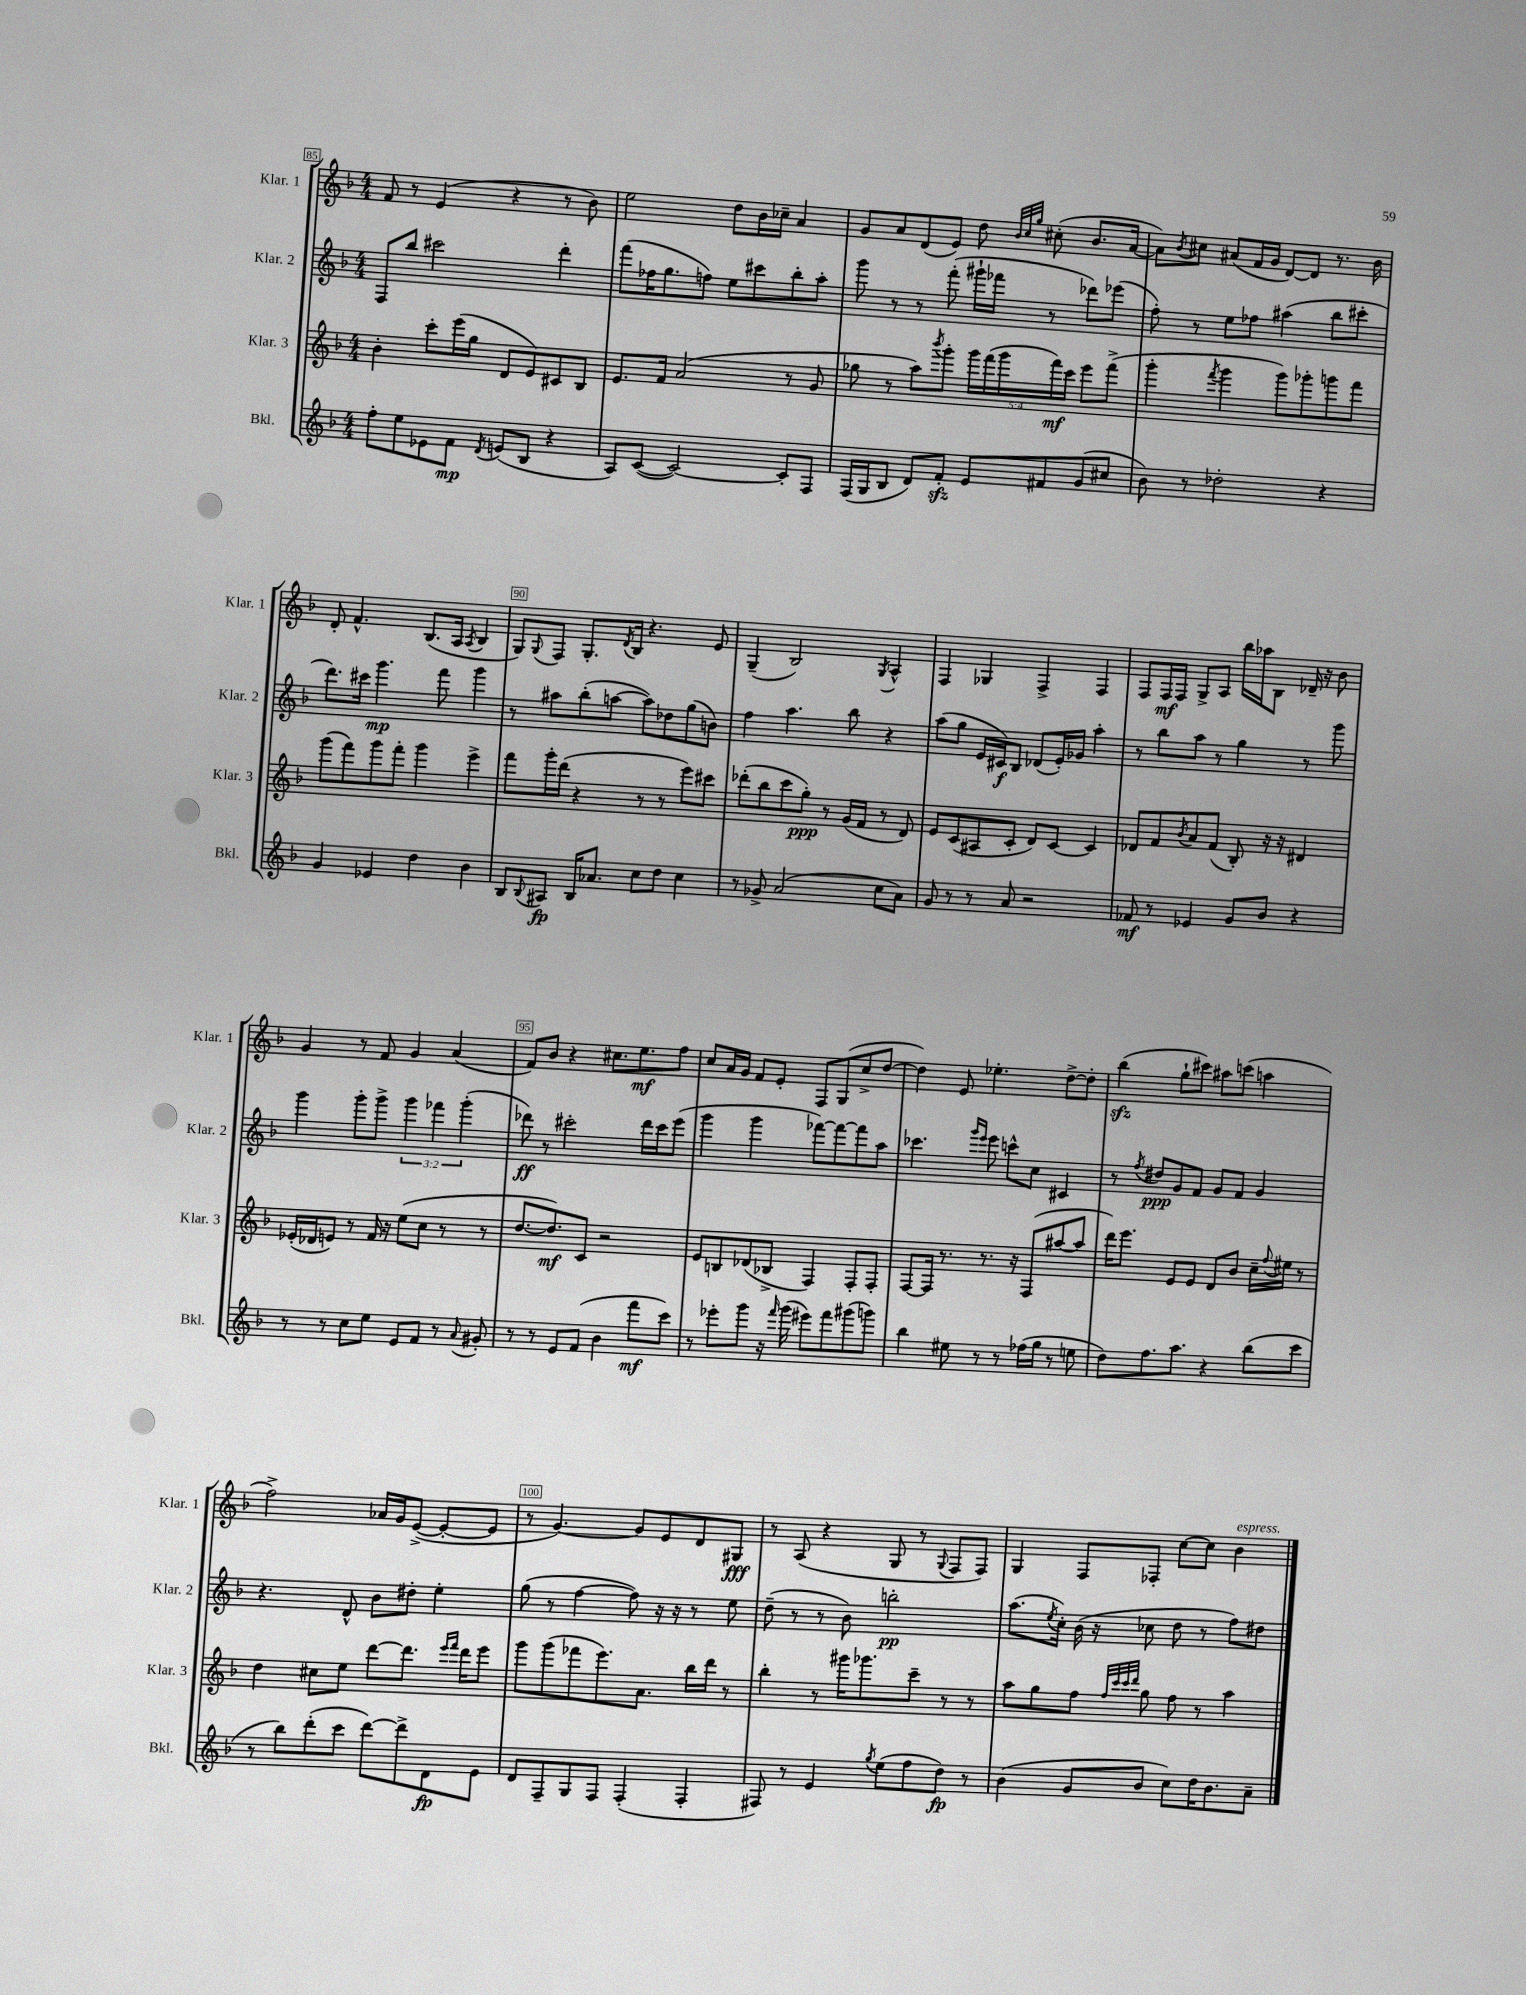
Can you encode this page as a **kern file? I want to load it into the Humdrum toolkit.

**kern	**kern	**kern	**kern
*staff4	*staff3	*staff2	*staff1
*clefG2	*clefG2	*clefG2	*clefG2
*k[b-]	*k[b-]	*k[b-]	*k[b-]
*M4/4	*M4/4	*M4/4	*M4/4
8ff'	4b-'	8F	8f
8ee	.	8bb-	8r
8e-	8ccc'	2ccc#	(4e
8f	(16eee	.	.
.	16gg	.	.
8qd	.	.	.
(8e	8d	.	4r
8B-	8e)	.	.
4r	8c#	4ddd'	8r
.	8B-	.	8b-)
=	=	=	=
8A)	8.e	(8fff	2ee
([8c	.	16ff-	.
.	16f	8.gg	.
2c_)	(2a	.	.
.	.	8ff)	.
.	.	8ee	8dd
.	.	8ccc#	16b-
.	.	.	16cc-~
8c']	8r	8bb-'	4a
8F	8g	8aa'	.
=	=	=	=
(16F	8gg-	8ggg	8g
16G	.	.	.
8B-	8r	8r	8a
8d)	8aa)	8r	(8d
.	8qbbb-	.	.
8f'	8ggg'	(8fff'	8e)
8e	20ggg	16ggg#`	8dd
.	(20fff	.	.
.	.	16fff-	.
.	20ggg	.	.
.	.	.	32qqb-
.	.	.	32qqcc
.	.	.	32qqgg
8f#	.	8r	(8cc#'
.	20fff)	.	.
.	20ccc	.	.
(8g	8eee	8ddd-)	8.b-
8cc#	(8fff^	(8eee-	.
.	.	.	[16a
=	=	=	=
8b-)	4ggg'	8ff')	8a])
.	.	.	8qb-
8r	.	8r	8cc#
.	8qfff	.	.
2dd-'	4ggg	8ee	(8a#
.	.	8ff-	16f
.	.	.	16g
.	8ggg)	(4aa#	[8d)
.	8ggg-'	.	8d]
4r	8ggg	8bb-	8.r
.	8fff	8ccc#'	.
.	.	.	16b-
=	=	=	=
4g	(8ggg	8.ddd)	8d'
.	8fff)	.	4.f^^
.	.	16ccc#	.
4e-	8ggg	4.ggg	.
.	8fff'	.	.
4dd	4ggg	.	(8.B-
.	.	8fff	.
.	.	.	16A
.	.	.	8qA
4b-	4eee^	4ggg	4B-
=	=	=	=
8B-	8fff	8r	8G)
8qqB-	.	.	8qqG
8A#	16ggg'	8aa#	8F
.	(16ddd	.	.
16B-	4r	(8bb-'	8.G'
8.a-	.	.	.
.	.	[8aa	.
.	.	.	8qd
.	.	.	16B-
8cc	8r	8aa])	4.r
8dd	8r	8dd-	.
4cc	8eee)	(8gg	.
.	8ccc#	8b)	8e
=	=	=	=
8r	(8ddd-'	4ff	(4G~
8g-^	8bb-	.	.
(2a	8ccc	4.aa	2B-)
.	8gg')	.	.
.	8r	.	.
.	(16g	8bb-	.
.	16f	.	.
.	.	.	8qG
8cc	8r	4r	4A^^
8a)	8d)	.	.
=	=	=	=
8g	8e	(8aa	4F
8r	(8c	8gg	.
8r	8A#	16e	4G-
.	.	16c#)	.
8a	8c'	8B-	.
2r	8d)	(8d-	4F^
.	[8c	16e')	.
.	.	16g-	.
.	4c]	4aa'	4F
=	=	=	=
8f-	8d-	8r	8F
8r	8f	8bb-	16F
.	.	.	16F
.	8qb-	.	.
4e-	8a	8aa	8G^
.	(8f	8r	8A
8g	8B-')	4gg	16bb-
.	.	.	16aa-
8b-	16r	.	8B-
.	16r	.	.
4r	4d#	8r	16d-~
.	.	.	16r
.	.	8ggg	8b-
=	=	=	=
8r	(16e-'	4ggg	4g
.	16d-	.	.
8r	8e)	.	.
8cc	8r	8ggg'	8r
8ee	16f	8ggg^	8f
.	16r	.	.
8e	(8ee	6ggg	4g
8f	8cc	.	.
.	.	6fff-	.
8r	8r	.	(4a
.	.	(6ggg'	.
8qqa	.	.	.
8g#'	8r	.	.
=	=	=	=
8r	[8.dd	8ddd-)	8f)
8r	.	8r	8b-
.	8.dd])	.	.
8e	.	2ccc#'	4r
(8f	8c	.	.
4b-	2r	.	8.cc#
.	.	.	8.ee
8fff	.	16ddd-	.
.	.	16ccc#	.
8ccc)	.	(8eee	8ff
=	=	=	=
8r	8e	4ggg	8cc
8eee-'	8B	.	16a
.	.	.	16g
8ggg	(8d-	4ggg	8f
16r	8B-^	.	8e'
16qqfff	.	.	.
(16ggg	.	.	.
8eee#)	4F)	[8fff-)	8F
8fff	.	8fff-_	(8G
(8ggg#	8F'	8fff-]	8cc^
8ggg)	8F'	8aa	[8dd
=	=	=	=
4bb-	[8F	4.ccc-	4dd])
.	16F]	.	.
.	8.r	.	.
8ee#	.	.	8e
.	.	16qqggg	.
.	.	16qqeee	.
8r	8.r	8eee	4.ee-'
8r	.	8ccc^^	.
.	16r	.	.
(16ff-	(8F	8cc	.
16gg	.	.	.
8r	[8aa#	4c#	[8dd^
8ee	8aa#]	.	8dd']
=	=	=	=
8dd)	16ddd)	8r	(4bb-
.	8.eee	.	.
.	.	8qff	.
8.ff	.	8dd#	.
.	8e	8g	8gg`
8.aa	.	.	.
.	8e	8f	8ccc#)
4r	8d	8g	8aa#
.	8b-	8f	(8ccc
(8bb-	16cc~	4g	4aa
.	8qqff	.	.
.	16ee#	.	.
8ccc	8r	.	.
=	=	=	=
8r	4dd	4.r	2ff^)
8bb-)	.	.	.
(8ddd'	8cc#	.	.
8ccc	8ee	8d^^	.
[8ddd)	[8ddd	8b-	16a-
.	.	.	16g
8ddd^]	8.ddd]	8dd#'	([8e^
8d	.	4ee'	8e'_
.	16qqeee	.	.
.	16qqfff	.	.
.	16ddd	.	.
8e	8eee	.	8e]
=	=	=	=
8d	8ggg	(8gg	8r
8F~	(8ggg	8r	[4.g)
8G	8fff-	[4ff	.
8F	8.eee)	.	.
(4F'	.	8ff])	8g]
.	8.a	.	.
.	.	16r	8e
.	.	16r	.
4F'	16bb-	8r	8d
.	16ddd	.	.
.	8r	8ee	8G#
=	=	=	=
8F#)	4bb-'	(8dd~	8r
8r	.	8r	(8A
4e	8r	8r	4r
.	16ggg#	8b-)	.
.	8.ggg-	.	.
8qgg	.	.	.
(8ee	.	2bb'	8G
8ff	8ccc~	.	8r
.	.	.	8qqG
8dd)	8r	.	8F
8r	8r	.	8F)
=	=	=	=
(4b-	8aa	(8.aa	4G
.	8gg	.	.
.	.	8qee	.
.	.	16cc')	.
8g	8ff	(16b-	8F
.	.	16r	.
.	32qqff	.	.
.	32qqccc	.	.
.	32qqccc	.	.
.	32qqddd	.	.
8b-	8gg	8cc-	8F-'
8cc)	8ff	8dd	[8cc
16dd	8r	8r	8cc]
8.b-	.	.	.
.	4aa	8ff)	4b-
8a~	.	8dd#	.
==	==	==	==
*-	*-	*-	*-
